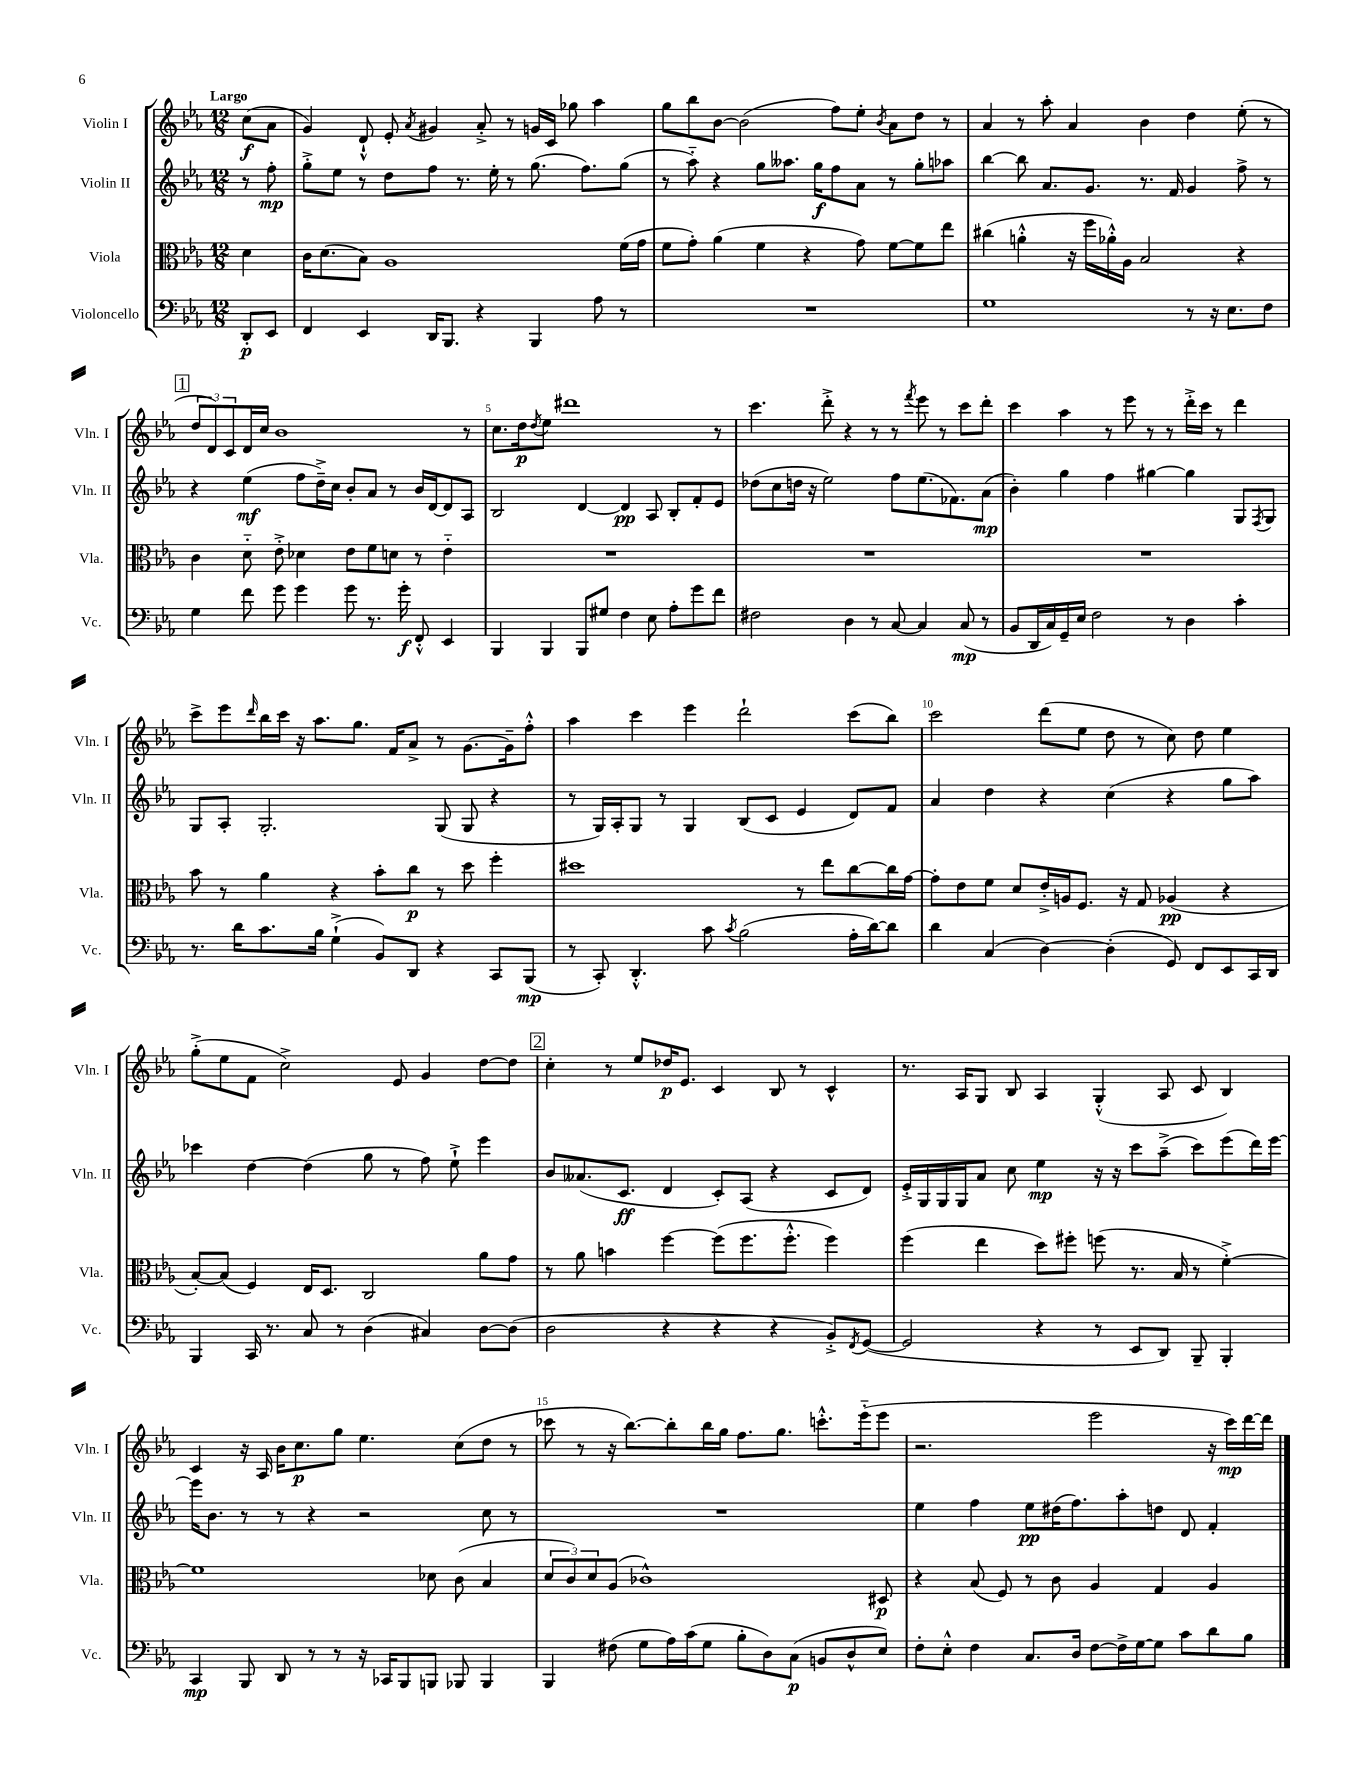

**kern	**kern	**kern	**kern
*staff4	*staff3	*staff2	*staff1
*clefF4	*clefC3	*clefG2	*clefG2
*k[b-e-a-]	*k[b-e-a-]	*k[b-e-a-]	*k[b-e-a-]
*M12/8	*M12/8	*M12/8	*M12/8
8DD'/L	4d\	8r	(8cc\L
8EE-/J	.	8ff'\	8a-\J
=	=	=	=
4FF/	16c\LK	8gg'^\L	4g/)
.	(8.d\	.	.
.	.	8ee-\J	.
4EE-/	8B-\J)	8r	8d`^^/
.	1A-	8dd\L	8e-'/
.	.	.	8qa-/
16DD/LK	.	8ff\J	4g#/
8.BBB-/J	.	.	.
.	.	8.r	.
4r	.	.	8a-'^/
.	.	16ee-'\	.
.	.	8r	8r
4BBB-/	.	(8.gg\	16g/LL
.	.	.	16c/JJ
.	.	.	8gg-\
.	.	8.ff\L)	.
8A-\	.	.	4aa-\
8r	(16f\LL	(8gg\J	.
.	16g\JJ	.	.
=	=	=	=
1.r	8f\L	8r	8gg\L
.	8g'\J)	8aa-'~\)	8bb-\
.	(4a-\	4r	[8b-\J
.	.	.	(2b-\]
.	4f\	8gg\L	.
.	.	8.aa--\J	.
.	4r	.	.
.	.	16gg\LK	.
.	.	8ff\	8ff\L)
.	8g\)	8a-\J	8ee-'\J
.	.	.	8qb-/
.	[8f\L	8r	8a-\L
.	8f\]	8gg'\L	8dd\J
.	8ee-\J	8aa-\J	8r
=	=	=	=
1G	(4cc#\	[4bb-\	4a-/
.	4a'^^\	8bb-\]	8r
.	.	8.a-/L	8aa-'\
.	16r	.	4a-/
.	16ff\LL	8.g/J	.
.	16a-'^^\)	.	.
.	16A-\JJ	.	.
.	2B-/	8.r	4b-\
.	.	16f/	.
8r	.	4g/	4dd\
16r	.	.	.
8.E-\L	.	.	.
.	4r	8ff^\	(8ee-'\
8F\J	.	8r	8r
=	=	=	=
4G\	4c\	4r	12dd/L
.	.	.	12d/)
.	.	.	12c/
8f\	8d'~\	(4ee-\	16d/L
.	.	.	16cc/JJ
8g\	8e-'^\	.	1b-
4g\	4d-\	8ff\L	.
.	.	16dd~^\L)	.
.	.	16cc\JJ	.
8g\	8e-\L	8b-'/L	.
8.r	8f\	8a-/J	.
.	8d\J	8r	.
16g'\	.	.	.
8FF'^^/	8r	16b-/LL	.
.	.	[16d/J	.
4EE-/	4e-'~\	8d/]	.
.	.	8A-/J	8r
=	=	=	=
4BBB-/	1.r	2B-/	8.cc\L
.	.	.	16dd\k
.	.	.	8qdd/
4BBB-/	.	.	8ee-\J
.	.	.	1ddd#
8BBB-/L	.	[4d/	.
8G#/J	.	.	.
4F\	.	4d/]	.
8E-\	.	8A-/	.
8A-'\L	.	8B-'/L	.
8g\	.	8f'/	.
8f\J	.	8e-/J	8r
=	=	=	=
2F#\	1.r	(8dd-\L	4.ccc\
.	.	8cc\	.
.	.	16dd\Jk	.
.	.	16r	.
.	.	2ee-\)	8ddd'^\
4D\	.	.	4r
8r	.	.	8r
[8C/	.	8ff\L	8r
.	.	.	8qfff/
4C/]	.	(8.ee-\	8eee-\
.	.	.	8r
.	.	8.f-\)	.
(8C/	.	.	8ccc\L
8r	.	(8a-\J	8ddd'\J
=	=	=	=
8BB-/L	1.r	4b-'\)	4ccc\
16DD/L	.	.	.
16C/)	.	.	.
16GG~/	.	4gg\	4aa-\
16E-/JJ	.	.	.
2F\	.	.	.
.	.	4ff\	8r
.	.	.	8eee-\
.	.	[4gg#\	8r
8r	.	.	8r
4D\	.	4gg#\]	16ddd'^\LL
.	.	.	16ccc\JJ
.	.	.	8r
4c'\	.	8G/L	4ddd\
.	.	8qF/	.
.	.	8G/J	.
=	=	=	=
8.r	8b-\	8G/L	8ccc^\L
.	8r	8A-'/J	8eee-\
16d\LK	.	.	.
.	.	.	16qqddd/
8.c\	4a-\	2.G'/	16bb-\L
.	.	.	16ccc\JJ
.	.	.	16r
16B-\Jk	.	.	8.aa-\L
(4G`^\	4r	.	.
.	.	.	8.gg\J
8BB-/L)	8b-'\L	.	.
.	.	.	16f/LK
8DD/J	8cc\J	.	8a-^/J
4r	8r	(8G/	8r
.	8dd\	8G/	[8.g\L
8CC/L	4ff'\	4r	.
.	.	.	16g~\]k
(8BBB-/J	.	.	8ff'^^\J
=	=	=	=
8r	1dd#	8r	4aa-\
8CC'/)	.	16G/LL)	.
.	.	16A-'/J	.
4.DD'^^/	.	8G/J	4ccc\
.	.	8r	.
.	.	4G/	4eee-\
8c\	.	.	.
8qc/	.	.	.
(2B-\	.	(8B-/L	2ddd`\
.	.	8c/J	.
.	8r	4e-/	.
.	8ee-\L	.	.
16A-'\LL	[8cc\	8d/L)	(8ccc\L
[16d\J)	.	.	.
8d\]J	16cc\]L	8f/J	8bb-\J)
.	[16g\JJ	.	.
=	=	=	=
4d\	8g'\]L	4a-/	2ccc\
.	8e-\	.	.
(4C/	8f\J	4dd\	.
.	8d/L	.	.
[4D\)	16e-'^/L	4r	(8ddd\L
.	16A/J	.	.
.	8.F/J	.	8ee-\J
(4D'\]	.	(4cc\	8dd\
.	16r	.	.
.	8G/	.	8r
8GG/)	(4A-/	4r	8cc\)
8FF/L	.	.	8dd\
8EE-/	4r	8gg\L	4ee-\
16CC/L	.	8aa-\J)	.
16DD/JJ	.	.	.
=	=	=	=
4BBB-/	[8B-'/L)	4ccc-\	(8gg'^\L
.	(8B-/]J	.	8ee-\
16CC/	4F/)	[4dd\	8f\J
8.r	.	.	.
.	.	.	2cc^\)
8C/	16E-/LK	(4dd\]	.
.	8.D/J	.	.
8r	.	.	.
(4D\	2C/	8gg\	.
.	.	8r	8e-/
4C#/)	.	8ff\)	4g/
.	.	8ee-`^\	.
[8D\L	8a-\L	4eee-\	[8dd\L
(8D\]J	8g\J	.	8dd\]J
=	=	=	=
2D\	8r	8b-/L	4cc'\
.	8a-\	(8.a--/	.
.	4b\	.	8r
.	.	8.c/J	.
.	.	.	8ee-/L
4r	[4ff\	4d/	16dd-/K
.	.	.	8.e-/J
4r	(8ff\]L	8c'/L)	4c/
.	8.ff\	(8A-/J	.
4r	.	4r	8B-/
.	8.ff'^^\J	.	.
.	.	.	8r
8BB-'^/L)	4ff\)	8c/L	4c^^/
8qFF/	.	.	.
([8GG/J	.	8d/J)	.
=	=	=	=
2GG/]	(4ff\	16e-'^/LL	8.r
.	.	16G/	.
.	.	16G/	.
.	.	16G/J	16A-/LK
.	4ee-\	8a-/J	8G/J
.	.	8cc\	8B-/
4r	8dd\L)	4ee-\	4A-/
.	8ff#'\J	.	.
8r	(8ff\	16r	(4G'^^/
.	.	16r	.
8EE-/L	8.r	8ccc\L	.
8DD/J)	.	(8aa-~^\J	8A-/
.	16B-/	.	.
8BBB-~/	8r	8ccc\L)	8c/
4BBB-'/	[4f'^\)	(8eee-\	4B-/)
.	.	16ddd\L)	.
.	.	[16eee-\JJ	.
=	=	=	=
4CC/	1f]	16eee-\]LK	4c/
.	.	8.b-\J	.
8BBB-/	.	8r	16r
.	.	.	16A-/
8DD/	.	8r	16b-\LK
.	.	.	8.cc\
8r	.	4r	.
8r	.	.	8gg\J
16r	.	2r	4.ee-\
16CC-/LK	.	.	.
8BBB-/	.	.	.
8BBB/J	8d-\	.	.
8BBB-/	(8c\	.	(8cc\L
4BBB-/	4B-/	8cc\	8dd\J
.	.	8r	8r
=	=	=	=
4BBB-/	12d/L	1.r	8ccc-\
.	12c/)	.	.
.	.	.	8r
.	12d/	.	.
(8F#\	(8A-/J	.	16r
.	.	.	[8.bb-\L)
8G\L	1c-^^)	.	.
16A-\L)	.	.	8bb-'\]
(16c\J	.	.	.
8G\J	.	.	16bb-\L
.	.	.	16gg\JJ
8B-'\L	.	.	8.ff\L
8D\)	.	.	.
.	.	.	8.gg\J
(8C\J	.	.	.
8BB/L	.	.	8.ccc'^^\L
8D^^/	.	.	.
.	.	.	(16eee-'~\k
8E-/J)	8D#/	.	8eee-\J
=	=	=	=
8F'\L	4r	4ee-\	2.r
8E-'^^\J	.	.	.
4F\	(8B-/	4ff\	.
.	8F/)	.	.
8.C/L	8r	8ee-\L	.
.	8c\	(16dd#\K	.
16D/Jk	.	8.ff\)	.
[8F\L	4A-/	.	2eee-\
16F^\]L	.	8aa-'\	.
[16G\J	.	.	.
8G\]J	4G/	8dd\J	.
8c\L	.	8d/	.
8d\	4A-/	4f'/	16r
.	.	.	16ccc\LL)
8B-\J	.	.	[16ddd\
.	.	.	16ddd\]JJ
==	==	==	==
*-	*-	*-	*-
